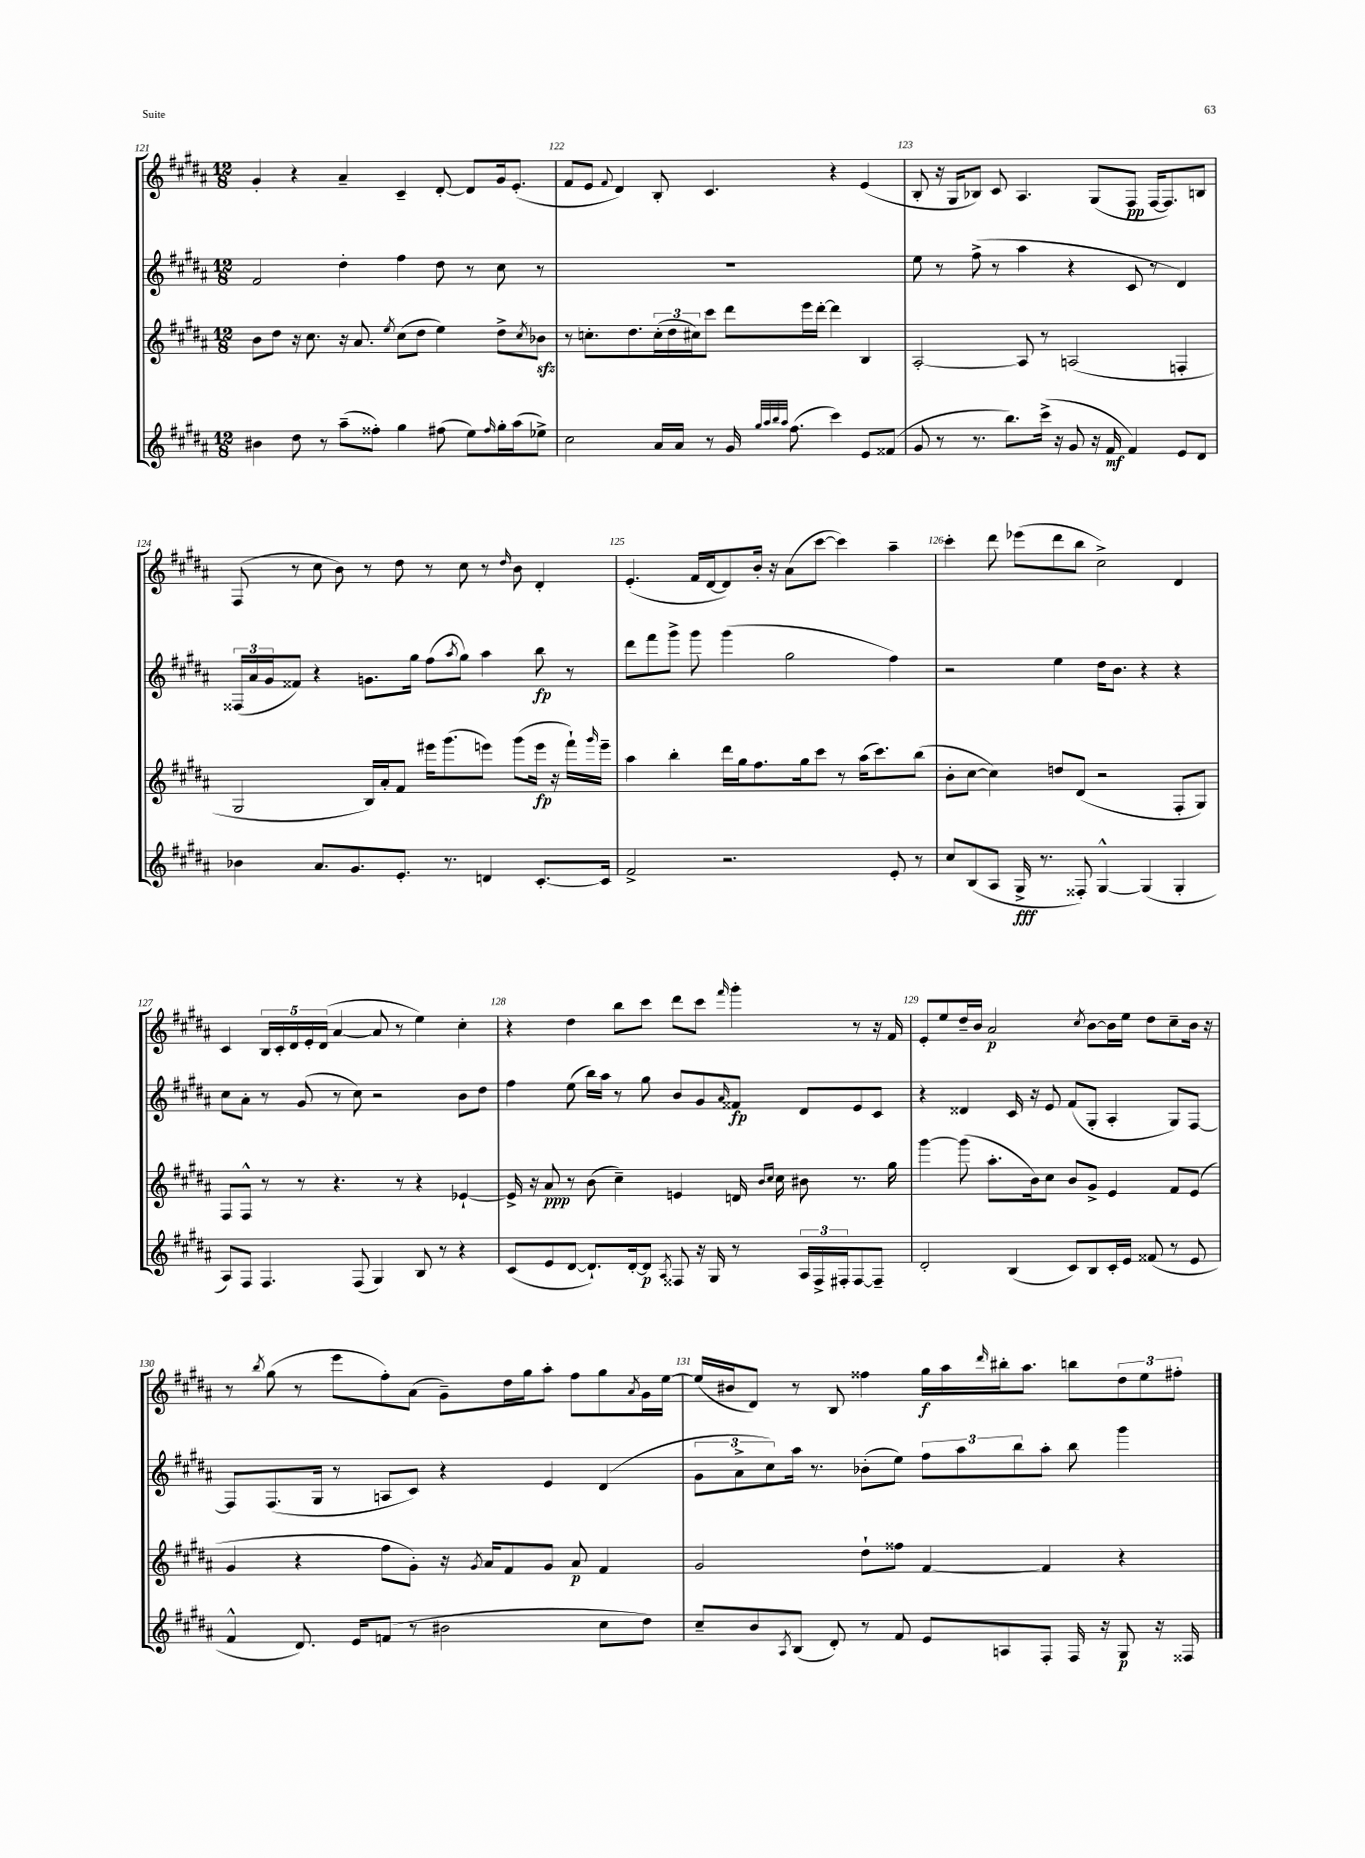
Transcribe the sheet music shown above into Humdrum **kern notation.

**kern	**dynam	**kern	**dynam	**kern	**dynam	**kern	**dynam
*part4	*part4	*part3	*part3	*part2	*part2	*part1	*part1
*staff4	*staff4	*staff3	*staff3	*staff2	*staff2	*staff1	*staff1
*clefG2	*	*clefG2	*	*clefG2	*	*clefG2	*
*k[f#c#g#d#a#]	*	*k[f#c#g#d#a#]	*	*k[f#c#g#d#a#]	*	*k[f#c#g#d#a#]	*
*M12/8	*	*M12/8	*	*M12/8	*	*M12/8	*
=121	=121	=121	=121	=121	=121	=121	=121
4b#X\	.	8b\L	.	2f#/	.	4g#'/	.
.	.	8dd#\J	.	.	.	.	.
8dd#\	.	16r	.	.	.	4r	.
.	.	8.cc#\	.	.	.	.	.
8r	.	.	.	.	.	.	.
(8aa#~\L	.	16r	.	4dd#'\	.	4a#~/	.
.	.	8.a#/	.	.	.	.	.
8ff##X'\J)	.	.	.	.	.	.	.
.	.	8qee/	.	.	.	.	.
4gg#\	.	(8cc#\L	.	4ff#\	.	4c#~/	.
.	.	8dd#\J	.	.	.	.	.
(8ff#X\	.	4ee\)	.	8dd#\	.	[8d#'/	.
8ee\L)	.	.	.	8r	.	8d#/L]	.
16qqff#/	.	.	.	.	.	.	.
16gg#'\L	.	8dd#^\L	.	8cc#\	.	16g#/k	.
(16aa#\J	.	.	.	.	.	(8.e'/J	.
.	.	8qcc#/	.	.	.	.	.
8ee-X^\J)	.	8b-Xzz\J	.	8r	.	.	.
=122	=122	=122	=122	=122	=122	=122	=122
2cc#\	.	8r	.	1.r	.	8f#/L	.
.	.	8.ccn'\L	.	.	.	8e/J	.
.	.	.	.	.	.	8qqf#/	.
.	.	.	.	.	.	4d#/)	.
.	.	8.dd#\	.	.	.	.	.
16a#/LL	.	(24cc'\L	.	.	.	8B'/	.
.	.	24dd#\	.	.	.	.	.
16a#/JJ	.	.	.	.	.	.	.
.	.	24cc#X\J)	.	.	.	.	.
8r	.	8ccc#\J	.	.	.	4.c#/	.
16g#/	.	8ddd#\L	.	.	.	.	.
32qqgg#/LLL	.	.	.	.	.	.	.
32qqaa#/	.	.	.	.	.	.	.
32qqbb/	.	.	.	.	.	.	.
32qqaa#/JJJ	.	.	.	.	.	.	.
(8.ff#\	.	.	.	.	.	.	.
.	.	16eee\L	.	.	.	.	.
.	.	[16ddd#'\JJ	.	.	.	.	.
4ccc#\)	.	4ddd#\]	.	.	.	4r	.
8e/L	.	4B/	.	.	.	(4e/	.
(8f##X/J	.	.	.	.	.	.	.
=123	=123	=123	=123	=123	=123	=123	=123
8g#/	.	[2A#'/	.	8ee\	.	8B'/	.
8r	.	.	.	8r	.	16r	.
.	.	.	.	.	.	16G#/KL	.
8.r	.	.	.	(8ff#^\	.	8B-X/J)	.
.	.	.	.	8r	.	8c#/	.
8.bb\L)	.	.	.	.	.	.	.
.	.	8A#/]	.	4aa#\	.	4.A#/	.
(16ccc#^\Jk	.	8r	.	.	.	.	.
16r	.	.	.	.	.	.	.
8g#/	.	(2An/	.	4r	.	.	.
16r	.	.	.	.	.	(8G#/L	.
16f#/	mf	.	.	.	.	.	.
4f#/)	.	.	.	8c#/	.	8F#/J	pp
.	.	.	.	8r	.	[16F#/KL	.
.	.	.	.	.	.	8.F#/])	.
8e/L	.	4Fn'/	.	4d#/)	.	.	.
8d#/J	.	.	.	.	.	8Bn/J	.
!!LO:LB:g=z
=124	=124	=124	=124	=124	=124	=124	=124
4b-X\	.	2G#/	.	(24F##X/LL	.	(8F#/	.
.	.	.	.	24a#/	.	.	.
.	.	.	.	24g#/J	.	.	.
.	.	.	.	8f##X/J)	.	8r	.
8.a#/L	.	.	.	4r	.	8cc#\	.
.	.	.	.	.	.	8b\)	.
8.g#/	.	.	.	.	.	.	.
.	.	16B/LL)	.	8.gn\L	.	8r	.
.	.	16a#'/J	.	.	.	.	.
8.e'/J	.	8f#/J	.	.	.	8dd#\	.
.	.	.	.	16gg#\Jk	.	.	.
.	.	16eee#X\KL	.	(8ff#\L	.	8r	.
8.r	.	(8.ggg#\	.	.	.	.	.
.	.	.	.	8qaa#/	.	.	.
.	.	.	.	8gg#\J)	.	8cc#\	.
4dn/	.	8eeen\J)	.	4aa#\	.	8r	.
.	.	.	.	.	.	16qqdd#/	.
.	.	(8ggg#\L	.	.	.	8b\	.
[8.c#'/L	.	16eee\Jk	fp	8bb\	fp	4d#'/	.
.	.	16r	.	.	.	.	.
.	.	16fff#`\LL)	.	8r	.	.	.
.	.	16qqggg#/	.	.	.	.	.
16c#/Jk]	.	16eee~\JJ	.	.	.	.	.
=125	=125	=125	=125	=125	=125	=125	=125
2f#^/	.	4aa#\	.	8ddd#\L	.	(4.e'/	.
.	.	.	.	8fff#\	.	.	.
.	.	4bb'\	.	8ggg#^\J	.	.	.
.	.	.	.	8ggg#\	.	16f#/LL	.
.	.	.	.	.	.	[16d#/J	.
2.r	.	16ddd#\LL	.	(4ggg#\	.	8d#/])	.
.	.	16gg#\J	.	.	.	.	.
.	.	8.ff#\	.	.	.	16b'/Jk	.
.	.	.	.	.	.	16r	.
.	.	.	.	2gg#\	.	(8a#\L	.
.	.	16gg#\k	.	.	.	.	.
.	.	8ccc#\J	.	.	.	[8ccc#\J	.
.	.	8r	.	.	.	4ccc#\])	.
.	.	(16aa#\KL	.	.	.	.	.
.	.	8.ccc#\)	.	.	.	.	.
8e'/	.	.	.	4ff#\)	.	4aa#~\	.
8r	.	(8bb\J	.	.	.	.	.
=126	=126	=126	=126	=126	=126	=126	=126
8cc#/L	.	8b'\L	.	2r	.	4ccc#'\	.
(8B/	.	[8cc#\J	.	.	.	.	.
8A#/J	.	4cc#\])	.	.	.	8ddd#\	.
16G#^/	fff	.	.	.	.	(8eee-X\L	.
8.r	.	.	.	.	.	.	.
.	.	8ddn/L	.	4ee\	.	8ddd#\	.
8F##X'/)	.	(8d#/J	.	.	.	8bb\J	.
[4G#^^/	.	2r	.	16dd#\KL	.	2cc#^\)	.
.	.	.	.	8.b\J	.	.	.
(4G#/]	.	.	.	4r	.	.	.
4G#'/	.	8F#'/L	.	4r	.	4d#/	.
.	.	8G#/J)	.	.	.	.	.
!!LO:LB:g=z
=127	=127	=127	=127	=127	=127	=127	=127
8A#/L)	.	8F#/L	.	8cc#\L	.	4c#/	.
8F#/J	.	8F#^^/J	.	8a#'\J	.	.	.
4.F#/	.	8r	.	8r	.	20B/LL	.
.	.	.	.	.	.	20c#'/	.
.	.	.	.	.	.	20d#/	.
.	.	8r	.	(8g#/	.	.	.
.	.	.	.	.	.	20e'/	.
.	.	.	.	.	.	(20d#/JJ	.
.	.	4.r	.	8r	.	[4a#/	.
(8F#/	.	.	.	8cc#\)	.	.	.
4G#/)	.	.	.	2r	.	8a#/]	.
.	.	8r	.	.	.	8r	.
8B/	.	4r	.	.	.	4ee\)	.
8r	.	.	.	.	.	.	.
4r	.	[4e-X`/	.	8b\L	.	4cc#'\	.
.	.	.	.	8dd#\J	.	.	.
=128	=128	=128	=128	=128	=128	=128	=128
(8c#/L	.	16e-^/]	.	4ff#\	.	4r	.
.	.	16r	.	.	.	.	.
8e/	.	8a#/	ppp	.	.	.	.
[8d#/J	.	8r	.	(8ee\	.	4dd#\	.
8.d#`/L])	.	(8b\	.	16bb\LL)	.	.	.
.	.	.	.	16aa#\JJ	.	.	.
.	.	4cc#~\)	.	8r	.	8bb\L	.
[16d#'/k	.	.	.	.	.	.	.
8d#/J]	p	.	.	8gg#\	.	8ccc#\J	.
8qA#/	.	.	.	.	.	.	.
8F##X/	.	4en/	.	8b/L	.	8ddd#\L	.
16r	.	.	.	8g#/	.	8ccc#\J	.
16G#/	.	.	.	.	.	.	.
.	.	.	.	16qqa#/	.	16qqfff#/	.
8r	.	16dn/	.	8f##X/J	fp	4ggg#'\	.
.	.	16qqb/LL	.	.	.	.	.
.	.	16qqcc#/JJ	.	.	.	.	.
.	.	16cc#\	.	.	.	.	.
24A#/LL	.	8b#X\	.	8d#/L	.	.	.
24F##^/	.	.	.	.	.	.	.
24F#X'/J	.	.	.	.	.	.	.
[8F#/	.	8.r	.	8e/	.	8r	.
8F#~/J]	.	.	.	8c#/J	.	16r	.
.	.	16gg#\	.	.	.	16f#/	.
=129	=129	=129	=129	=129	=129	=129	=129
2d#'/	.	[4ggg#\	.	4r	.	8e'/L	.
.	.	.	.	.	.	8ee/	.
.	.	(8ggg#\]	.	4d##X/	.	16dd#~/L	.
.	.	.	.	.	.	16b/JJ	.
.	.	8.aa#'\L	.	.	.	2a#/	p
(4B/	.	.	.	16c#/	.	.	.
.	.	16b\k)	.	16r	.	.	.
.	.	8cc#\J	.	8e/	.	.	.
8c#/L)	.	8b/L	.	(8f#/L	.	.	.
.	.	.	.	.	.	8qcc#/	.
8B/	.	8g#^/J	.	8G#'/J	.	[8b\L	.
16c#'/L	.	4e/	.	4A#'/	.	16b\L]	.
16e/JJ	.	.	.	.	.	16ee\JJ	.
(8f##X/	.	.	.	.	.	8dd#\L	.
8r	.	8f#/L	.	8G#/L)	.	8cc#~\	.
8e/	.	(8e/J	.	[8F#/J	.	16b\Jk	.
.	.	.	.	.	.	16r	.
!!LO:LB:g=z
=130	=130	=130	=130	=130	=130	=130	=130
4f#^^/	.	4g#/	.	8F#/L]	.	8r	.
.	.	.	.	.	.	8qbb/	.
.	.	.	.	(8.F#/	.	(8gg#\	.
8.d#/)	.	4r	.	.	.	8r	.
.	.	.	.	16G#/Jk	.	.	.
.	.	.	.	8r	.	8eee\L	.
16e/KL	.	.	.	.	.	.	.
(8fn/J	.	8ff#\L	.	8An/L	.	8ff#'\)	.
8r	.	8g#'\J)	.	8c#/J)	.	(8a#\J	.
2b#X\	.	16r	.	4r	.	8g#~\L)	.
.	.	8qg#/	.	.	.	.	.
.	.	16a#/KL	.	.	.	.	.
.	.	8f#/	.	.	.	16dd#\L	.
.	.	.	.	.	.	16gg#\J	.
.	.	8g#/J	.	4e/	.	8aa#'\J	.
.	.	8a#/	p	.	.	8ff#\L	.
8cc#\L	.	4f#/	.	(4d#/	.	8gg#\	.
.	.	.	.	.	.	8qa#/	.
8dd#\J)	.	.	.	.	.	16g#\L	.
.	.	.	.	.	.	[16ee\JJ	.
=131	=131	=131	=131	=131	=131	=131	=131
8cc#~/L	.	2g#/	.	12g#\L	.	(16ee/LL]	.
.	.	.	.	.	.	16b#X/J	.
.	.	.	.	12a#^\	.	.	.
8b/	.	.	.	.	.	8d#/J)	.
.	.	.	.	12cc#\)	.	.	.
8qA#/	.	.	.	.	.	.	.
(8B/J	.	.	.	16aa#\Jk	.	8r	.
.	.	.	.	8.r	.	.	.
8d#'/)	.	.	.	.	.	8B/	.
8r	.	8dd#`\L	.	(8b-X'\L	.	4ff##X\	.
8f#/	.	8ff##X\J	.	8ee\J)	.	.	.
8e/L	.	[4f#/	.	12ff#\L	.	16gg#\LL	f
.	.	.	.	.	.	16aa#\	.
.	.	.	.	12aa#\	.	.	.
.	.	.	.	.	.	16qqddd#/	.
8An/	.	.	.	.	.	16bb#X'\J	.
.	.	.	.	12bb\	.	.	.
.	.	.	.	.	.	8.aa#\J	.
8F#'/J	.	4f#/]	.	8aa#'\J	.	.	.
16F#/	.	.	.	8bb\	.	8bbn\L	.
16r	.	.	.	.	.	.	.
8G#/	p	4r	.	4ggg#\	.	12dd#\	.
.	.	.	.	.	.	12ee\	.
16r	.	.	.	.	.	.	.
.	.	.	.	.	.	12ff#X'\J	.
16F##X/	.	.	.	.	.	.	.
==	==	==	==	==	==	==	==
*-	*-	*-	*-	*-	*-	*-	*-
